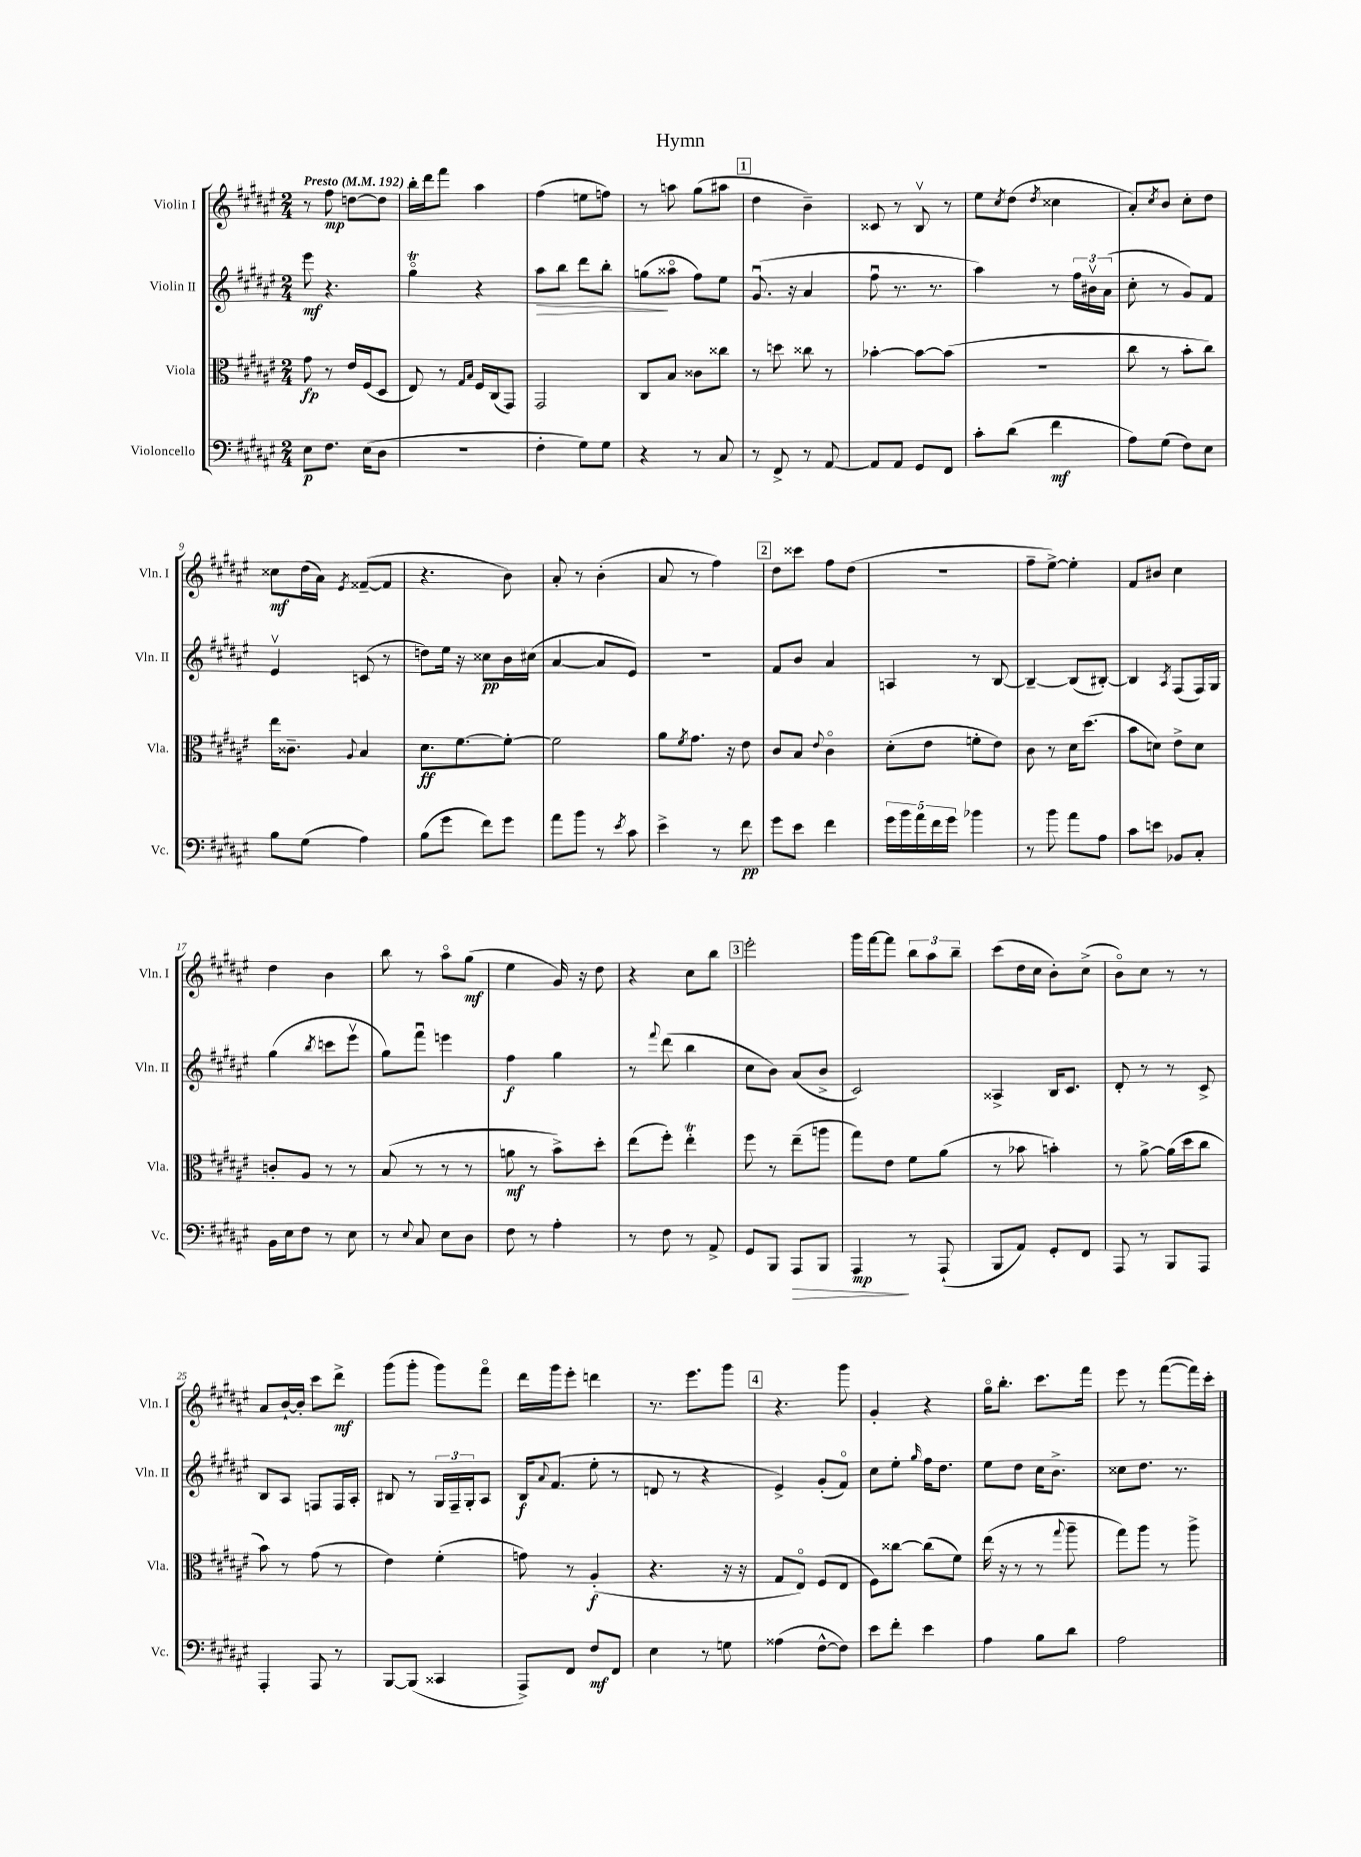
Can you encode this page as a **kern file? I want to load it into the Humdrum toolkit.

**kern	**dynam	**kern	**dynam	**kern	**dynam	**kern	**dynam
*part4	*part4	*part3	*part3	*part2	*part2	*part1	*part1
*staff4	*staff4	*staff3	*staff3	*staff2	*staff2	*staff1	*staff1
*I"Violoncello	*	*I"Viola	*	*I"Violin II	*	*I"Violin I	*
*I'Vc.	*	*I'Vla.	*	*I'Vln. II	*	*I'Vln. I	*
*clefF4	*	*clefC3	*	*clefG2	*	*clefG2	*
*k[f#c#g#d#a#e#]	*	*k[f#c#g#d#a#e#]	*	*k[f#c#g#d#a#e#]	*	*k[f#c#g#d#a#e#]	*
*M2/4	*	*M2/4	*	*M2/4	*	*M2/4	*
*MM192	*	*MM192	*	*MM192	*	*MM192	*
=1	=1	=1	=1	=1	=1	=1	=1
!	!	!	!	!	!	!LO:TX:a:B:t=Presto	!
8E#\L	p	8g#\	fp	8eee#\	mf	8r	.
8.F#\J	.	8r	.	4.r	.	8ff#\	mp
.	.	16e#/LL	.	.	.	[8ddn\L	.
(16E#\KL	.	(16F#/J	.	.	.	.	.
8D#\J	.	8D#/J	.	.	.	8dd\J]	.
=2	=2	=2	=2	=2	=2	=2	=2
2r	.	8E#/)	.	4gg#T\	.	16bb'\LL	.
.	.	.	.	.	.	16ddd#\J	.
.	.	8r	.	.	.	8fff#\J	.
.	.	16qqG#/LL	.	.	.	.	.
.	.	16qqB/JJ	.	.	.	.	.
.	.	16F#/LL	.	4r	.	4aa#\	.
.	.	(16C#/J	.	.	.	.	.
.	.	8GG#/J)	.	.	.	.	.
=3	=3	=3	=3	=3	=3	=3	=3
!	!	!	!	!	!LO:HP:b	!	!
4F#'\	.	2GG#/	.	8aa#\L	>	(4ff#\	.
.	.	.	.	8bb\J	.	.	.
8G#\L)	.	.	.	8ddd#\L	.	8een\L	.
8G#\J	.	.	.	8bb'\J	.	8ffn\J)	.
=4	=4	=4	=4	=4	=4	=4	=4
4r	.	8C#/L	.	(8ggn\L	.	8r	.
.	.	8B/J	.	8aa##X\J	]	8aan\	.
8r	.	8c##X\L	.	8ff#\L)	.	(8gg#\L	.
8C#/	.	8cc##X\J	.	8ee#\J	.	8aa#X\J	.
!!LO:REH:place=s1:t=1
=5	=5	=5	=5	=5	=5	=5	=5
8r	.	8r	.	(8.g#u/	.	4dd#\	.
8FF#^/	.	8ddn\	.	.	.	.	.
.	.	.	.	16r	.	.	.
8r	.	8cc##X\	.	4a#/	.	4b~\)	.
[8AA#/	.	8r	.	.	.	.	.
=6	=6	=6	=6	=6	=6	=6	=6
8AA#/L]	.	[4b-X'\	.	8ff#u\	.	8c##X/	.
8AA#/J	.	.	.	8.r	.	8r	.
8GG#/L	.	8b-\L_	.	.	.	8Bv/	.
.	.	.	.	8.r	.	.	.
8FF#/J	.	(8b-\J]	.	.	.	8r	.
=7	=7	=7	=7	=7	=7	=7	=7
8c#'\L	.	2r	.	4aa#\)	.	8ee#\L	.
.	.	.	.	.	.	8qcc#/	.
(8d#\J	.	.	.	.	.	(8dd#\J	.
.	.	.	.	.	.	8qdd#/	.
4f#\	mf	.	.	8r	.	4cc##X\	.
.	.	.	.	24ff#\LL	.	.	.
.	.	.	.	24b#Xv\	.	.	.
.	.	.	.	(24a#\JJ	.	.	.
=8	=8	=8	=8	=8	=8	=8	=8
8A#\L)	.	8cc#\	.	8cc#'\	.	8a#'/L)	.
.	.	.	.	.	.	8qcc#/	.
(8G#\J	.	8r	.	8r	.	8b/J	.
8F#\L)	.	8b'\L	.	8g#/L)	.	8cc#'\L	.
8E#\J	.	8cc#\J)	.	8f#/J	.	8dd#\J	.
!!LO:LB:g=z
=9	=9	=9	=9	=9	=9	=9	=9
8B\L	.	16ee#\KL	.	4e#v/	.	8cc##X\L	mf
.	.	8.c##X~\J	.	.	.	.	.
(8G#\J	.	.	.	.	.	(16dd#\L	.
.	.	.	.	.	.	16a#\JJ)	.
.	.	8qqA#/	.	.	.	8qe#/	.
4A#\)	.	4B/	.	(8cn/	.	([8f##X~/L	.
.	.	.	.	8r	.	8f##/J]	.
=10	=10	=10	=10	=10	=10	=10	=10
(8B\L	.	8.d#\L	ff	8ddn\L)	.	4.r	.
8g#\J	.	.	.	16ee#\Jk	.	.	.
.	.	[8.f#\	.	16r	.	.	.
8f#\L)	.	.	.	8cc##X\L	pp	.	.
8g#\J	.	8f#'\J_	.	16b\L	.	8b\)	.
.	.	.	.	(16cc#X\JJ	.	.	.
=11	=11	=11	=11	=11	=11	=11	=11
8a#\L	.	2f#\]	.	[4a#/	.	8a#'/	.
8b\J	.	.	.	.	.	8r	.
8r	.	.	.	8a#/L]	.	(4b'\	.
8qe#/	.	.	.	.	.	.	.
8c#\	.	.	.	8e#/J)	.	.	.
=12	=12	=12	=12	=12	=12	=12	=12
4e#^\	.	8a#\L	.	2r	.	8a#/	.
.	.	8qf#/	.	.	.	.	.
.	.	8.g#\J	.	.	.	8r	.
8r	.	.	.	.	.	4ff#\)	.
.	.	16r	.	.	.	.	.
8f#\	pp	8e#\	.	.	.	.	.
!!LO:REH:place=s1:t=2
=13	=13	=13	=13	=13	=13	=13	=13
8g#\L	.	8c#/L	.	8f#/L	.	8dd#\L	.
8e#\J	.	8B/J	.	8b/J	.	8ccc##X\J	.
.	.	8qqe#/	.	.	.	.	.
4f#\	.	4c#\	.	4a#/	.	8ff#\L	.
.	.	.	.	.	.	(8dd#\J	.
=14	=14	=14	=14	=14	=14	=14	=14
20g#\LL	.	(8d#'\L	.	4An/	.	2r	.
20b\	.	.	.	.	.	.	.
20a#\	.	.	.	.	.	.	.
.	.	8e#\J	.	.	.	.	.
20f#\	.	.	.	.	.	.	.
20g#\JJ	.	.	.	.	.	.	.
4b-X\	.	8fn'\L	.	8r	.	.	.
.	.	8e#\J)	.	[8B/	.	.	.
=15	=15	=15	=15	=15	=15	=15	=15
8r	.	8c#\	.	4B~/_	.	8ff#~\L	.
8b\	.	8r	.	.	.	[8ee#^\J)	.
8a#\L	.	16d#\KL	.	(8B/L]	.	4ee#'\]	.
.	.	(8.dd#\J	.	.	.	.	.
8A#\J	.	.	.	[8B#X'/J)	.	.	.
=16	=16	=16	=16	=16	=16	=16	=16
8c#\L	.	8b\L	.	4B#/]	.	8f#/L	.
8en\J	.	8dn\J)	.	.	.	8b#X/J	.
.	.	.	.	8qA#/	.	.	.
8BB-X/L	.	8e#^\L	.	(8F#/L	.	4cc#\	.
8C#'/J	.	8d\J	.	16F#/L)	.	.	.
.	.	.	.	16G#/JJ	.	.	.
!!LO:LB:g=z
=17	=17	=17	=17	=17	=17	=17	=17
16BB\LL	.	8cn'/L	.	(4gg#\	.	4dd#\	.
16E#\J	.	.	.	.	.	.	.
8F#\J	.	8A#/J	.	.	.	.	.
.	.	.	.	8qbb/	.	.	.
8r	.	8r	.	8cccn\L	.	4b\	.
8E#\	.	8r	.	8eee#v\J	.	.	.
=18	=18	=18	=18	=18	=18	=18	=18
8r	.	(8B/	.	8gg#\L)	.	8bb\	.
8qqE#/	.	.	.	.	.	.	.
8C#/	.	8r	.	8fff#u\J	.	8r	.
8E#\L	.	8r	.	4eeen\	.	8aa#\L	.
8D#\J	.	8r	.	.	.	(8gg#\J	mf
=19	=19	=19	=19	=19	=19	=19	=19
8F#\	.	8an\	mf	4ff#\	f	4ee#\	.
8r	.	8r	.	.	.	.	.
4A#'\	.	8b^\L)	.	4gg#\	.	16g#/)	.
.	.	.	.	.	.	16r	.
.	.	8dd#'\J	.	.	.	8dd#\	.
=20	=20	=20	=20	=20	=20	=20	=20
8r	.	(8ee#\L	.	8r	.	4r	.
.	.	.	.	8qqfff#/	.	.	.
8F#\	.	8ff#'\J)	.	(8ddd#\	.	.	.
8r	.	4ee#t'\	.	4bb\	.	8cc#\L	.
8AA#^/	.	.	.	.	.	8bb\J	.
!!LO:REH:place=s1:t=3
=21	=21	=21	=21	=21	=21	=21	=21
8GG#/L	.	8ff#\	.	8cc#\L	.	2eee#'\	.
8BBB/J	.	8r	.	8b\J)	.	.	.
!	!LO:HP:b	!	!	!	!	!	!
8AAA#/L	>	(8ee#~\L	.	(8a#/L	.	.	.
8BBB/J	.	8aan\J	.	8b^/J	.	.	.
=22	=22	=22	=22	=22	=22	=22	=22
4AAA#/	mp	8gg#\L)	.	2c#/)	.	16ggg#\LL	.
.	.	.	.	.	.	[16fff#\J	.
.	.	8e#\J	.	.	.	8fff#\J]	.
8r	]	8f#\L	.	.	.	12bb\L	.
.	.	.	.	.	.	12aa#\	.
(8AAA#`/	.	(8a#\J	.	.	.	.	.
.	.	.	.	.	.	12bb~\J	.
=23	=23	=23	=23	=23	=23	=23	=23
8BBB/L	.	8r	.	4A##X^/	.	(8ccc#\L	.
8AA#/J)	.	8b-X\	.	.	.	16dd#\L	.
.	.	.	.	.	.	16cc#\JJ	.
8GG#'/L	.	4bn'\)	.	16B/KL	.	8b'\L)	.
.	.	.	.	8.c#/J	.	.	.
8FF#/J	.	.	.	.	.	(8cc#^\J	.
=24	=24	=24	=24	=24	=24	=24	=24
8AAA#/	.	8r	.	8d#'/	.	8b\L)	.
8r	.	[8a#^\	.	8r	.	8cc#\J	.
8BBB/L	.	(16a#\LL]	.	8r	.	8r	.
.	.	16dd#\J	.	.	.	.	.
8AAA#/J	.	8cc#\J	.	8c#^/	.	8r	.
!!LO:LB:g=z
=25	=25	=25	=25	=25	=25	=25	=25
4AAA#'/	.	8b\)	.	8B/L	.	8a#/L	.
.	.	8r	.	8A#/J	.	[16b`/L	.
.	.	.	.	.	.	16b'/JJ]	.
8AAA#/	.	(8g#\	.	8Fn/L	.	8ccc#\L	.
8r	.	8r	.	16F/L	.	8ddd#^\J	mf
.	.	.	.	16A#'/JJ	.	.	.
=26	=26	=26	=26	=26	=26	=26	=26
[8BBB/L	.	4e#\)	.	8B#X/	.	(8ggg#\L	.
(8BBB/J]	.	.	.	8r	.	8ggg#'\J	.
4CC##X/	.	(4f#'\	.	24G#/LL	.	8ggg#\L)	.
.	.	.	.	24F#~/	.	.	.
.	.	.	.	24G#'/J	.	.	.
.	.	.	.	8A#/J	.	8fff#\J	.
=27	=27	=27	=27	=27	=27	=27	=27
8AAA#^/L)	.	8gn\)	.	16B/KL	f	16ddd#\LL	.
.	.	.	.	8qqa#/	.	.	.
.	.	.	.	(8.f#/J	.	16ggg#\J	.
8FF#/J	.	8r	.	.	.	8eee#'\J	.
8F#/L	mf	(4A#'/	f	8ee#'\	.	4dddn\	.
8FF#/J	.	.	.	8r	.	.	.
=28	=28	=28	=28	=28	=28	=28	=28
4E#\	.	4.r	.	8dn/	.	8.r	.
.	.	.	.	8r	.	.	.
.	.	.	.	.	.	8.eee#\L	.
8r	.	.	.	4r	.	.	.
8Gn\	.	16r	.	.	.	8ggg#\J	.
.	.	16r	.	.	.	.	.
!!LO:REH:place=s1:t=4
=29	=29	=29	=29	=29	=29	=29	=29
(4A##X\	.	8G#/L	.	4e#^/)	.	4.r	.
.	.	8E#/J)	.	.	.	.	.
[8F#^^\L	.	(8F#/L	.	(8g#'/L	.	.	.
8F#\J])	.	8E#/J	.	8f#/J)	.	8ggg#\	.
=30	=30	=30	=30	=30	=30	=30	=30
8e#\L	.	8F#\L)	.	8cc#\L	.	4g#'/	.
8f#'\J	.	[8cc##X\J	.	8ee#'\J	.	.	.
.	.	.	.	16qqgg#/	.	.	.
4e#\	.	(8cc##\L]	.	16ff#\KL	.	4r	.
.	.	.	.	8.dd#\J	.	.	.
.	.	8f#\J)	.	.	.	.	.
=31	=31	=31	=31	=31	=31	=31	=31
4A#\	.	(16ee#\	.	8ee#\L	.	16gg#\KL	.
.	.	16r	.	.	.	8.bb'\J	.
.	.	8r	.	8dd#\J	.	.	.
8B\L	.	8r	.	16cc#\KL	.	8.ccc#\L	.
.	.	.	.	8.b^\J	.	.	.
.	.	8qqgg#/	.	.	.	.	.
8d#\J	.	8aa#~\	.	.	.	.	.
.	.	.	.	.	.	16fff#\Jk	.
=32	=32	=32	=32	=32	=32	=32	=32
2A#\	.	8gg#\L)	.	8cc##X\L	.	8eee#\	.
.	.	8aa#\J	.	8.dd#\J	.	8r	.
.	.	8r	.	.	.	([8fff#\L	.
.	.	.	.	8.r	.	.	.
.	.	8aa#^\	.	.	.	16fff#\L])	.
.	.	.	.	.	.	16ccc#'\JJ	.
==	==	==	==	==	==	==	==
*-	*-	*-	*-	*-	*-	*-	*-
